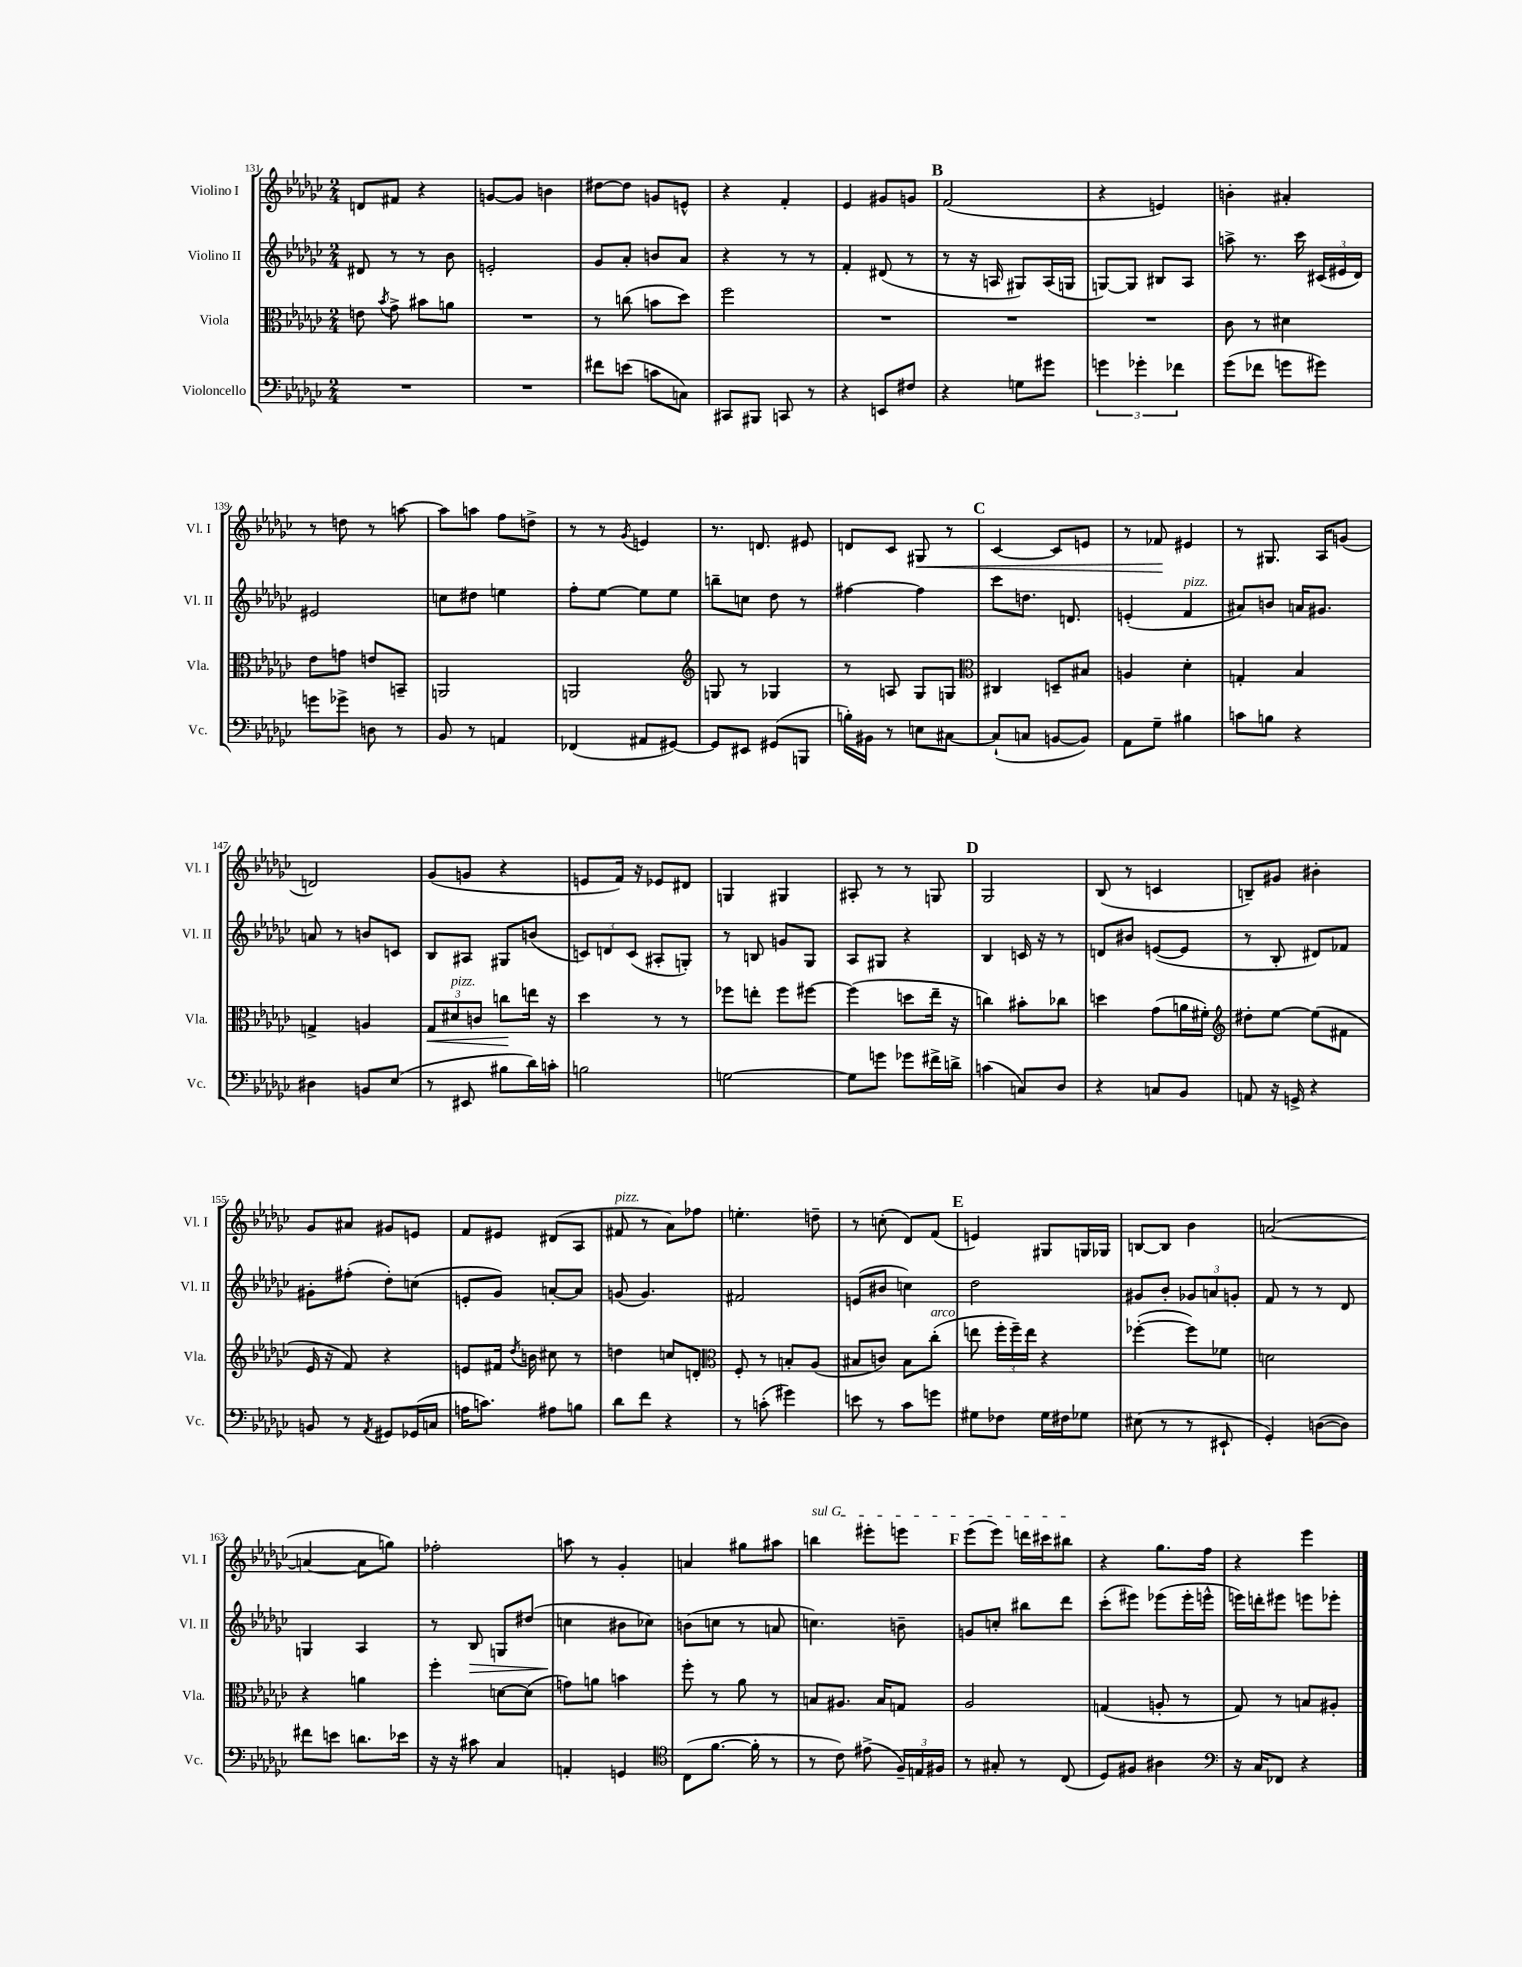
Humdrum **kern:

**kern	**kern	**dynam	**kern	**dynam	**kern	**dynam
*part4	*part3	*part3	*part2	*part2	*part1	*part1
*staff4	*staff3	*staff3	*staff2	*staff2	*staff1	*staff1
*I"Violoncello	*I"Viola	*	*I"Violino II	*	*I"Violino I	*
*I'Vc.	*I'Vla.	*	*I'Vl. II	*	*I'Vl. I	*
*clefF4	*clefC3	*	*clefG2	*	*clefG2	*
*k[b-e-a-d-g-c-]	*k[b-e-a-d-g-c-]	*	*k[b-e-a-d-g-c-]	*	*k[b-e-a-d-g-c-]	*
*M2/4	*M2/4	*	*M2/4	*	*M2/4	*
=131	=131	=131	=131	=131	=131	=131
2r	8en\	.	8d#X/	.	8dn/L	.
.	8qb-/	.	.	.	.	.
.	8g-^\	.	8r	.	8f#X/J	.
.	8b#X\L	.	8r	.	4r	.
.	8an\J	.	8b-\	.	.	.
=132	=132	=132	=132	=132	=132	=132
2r	2r	.	2en'/	.	[8gn/L	.
.	.	.	.	.	8g/J]	.
.	.	.	.	.	4bn\	.
=133	=133	=133	=133	=133	=133	=133
8f#X\L	8r	.	8g-/L	.	[8dd#X\L	.
(8en\J	(8ccn\	.	8a-'/J	.	8dd#\J]	.
8cn\L	8bn\L	.	8bn/L	.	8gn/L	.
8Cn\J)	8dd-\J)	.	8a-/J	.	8en^^/J	.
=134	=134	=134	=134	=134	=134	=134
8CC#X/L	2ff\	.	4r	.	4r	.
8BBB#X/J	.	.	.	.	.	.
8CCn/	.	.	8r	.	4f'/	.
8r	.	.	8r	.	.	.
=135	=135	=135	=135	=135	=135	=135
4r	2r	.	4f'/	.	4e-/	.
8EEn/L	.	.	(8d#X/	.	8g#X/L	.
8F#X/J	.	.	8r	.	8gn/J	.
!!LO:REH:place=s1:t=B
=136	=136	=136	=136	=136	=136	=136
4r	2r	.	8r	.	(2f/	.
.	.	.	16r	.	.	.
.	.	.	16An/	.	.	.
8Gn\L	.	.	8G#X/L)	.	.	.
8g#X\J	.	.	(16A/L	.	.	.
.	.	.	16Gn/JJ	.	.	.
=137	=137	=137	=137	=137	=137	=137
6gn\	2r	.	[8Gn/L)	.	4r	.
.	.	.	8G/J]	.	.	.
6g-X'\	.	.	.	.	.	.
.	.	.	8B#X/L	.	4en/)	.
6f-X\	.	.	.	.	.	.
.	.	.	8A-/J	.	.	.
=138	=138	=138	=138	=138	=138	=138
(8g-\L	8c-\	.	8aan^\	.	4bn'\	.
8f-X\J	8r	.	8.r	.	.	.
8gn\L	4d#X\	.	.	.	4a#X'/	.
.	.	.	16ccc-\	.	.	.
8g#X\J)	.	.	(24c#X/LL	.	.	.
.	.	.	24e#X/	.	.	.
.	.	.	24d-/JJ)	.	.	.
!!LO:LB:g=z
=139	=139	=139	=139	=139	=139	=139
8gn\L	8e-\L	.	2e#X/	.	8r	.
8g-X^\J	8gn\J	.	.	.	8ddn\	.
8Dn\	8en/L	.	.	.	8r	.
8r	8BBn~/J	.	.	.	[8aan\	.
=140	=140	=140	=140	=140	=140	=140
8BB-/	2AAn/	.	8ccn\L	.	8aa\L]	.
8r	.	.	8dd#X\J	.	8aan\J	.
4AAn/	.	.	4een\	.	8ff\L	.
.	.	.	.	.	8ddn^\J	.
=141	=141	=141	=141	=141	=141	=141
(4FF-X/	2AAn/	.	8ff'\L	.	8r	.
.	.	.	[8ee-\J	.	8r	.
.	.	.	.	.	8qg-/	.
8AA#X/L	.	.	8ee-\L]	.	4en/	.
[8GG#X/J)	.	.	8ee-\J	.	.	.
=142	=142	=142	=142	=142	=142	=142
*	*clefG2	*	*	*	*	*
8GG#/L]	8Gn/	.	8bbn~\L	.	8.r	.
8EE#X/J	8r	.	8ccn\J	.	.	.
.	.	.	.	.	8.dn/	.
(8GG#X/L	4G-X/	.	8dd-\	.	.	.
8BBBn/J	.	.	8r	.	8e#X/	.
=143	=143	=143	=143	=143	=143	=143
16Bn'\LL)	8r	.	[4ff#X\	.	8dn/L	.
16BB#X\JJ	.	.	.	.	.	.
8r	8An/	.	.	.	8c-/J	.
!	!	!	!	!	!	!LO:HP:b
8En\L	8G-/L	.	4ff#\]	.	8G#X/	<
[8C#X\J	8Gn/J	.	.	.	8r	.
!!LO:REH:place=s1:t=C
=144	=144	=144	=144	=144	=144	=144
*	*clefC3	*	*	*	*	*
(8C#`/L]	4C#X/	.	8ccc-\L	.	[4c-/	.
8Cn/J	.	.	8.ddn\J	.	.	.
[8BBn/L	8Dn~/L	.	.	.	8c-/L]	.
.	.	.	8.dn/	.	.	.
8BB/J])	8B#X/J	.	.	.	8en/J	.
=145	=145	=145	=145	=145	=145	=145
8AA-\L	4An/	.	(4en'/	.	8r	.
8G-~\J	.	.	.	.	8f-X/	.
!	!	!	!LO:TX:a:i:t=pizz.	!	!	!
4B#X\	4d-'\	.	4f/	.	4e#X/	[
=146	=146	=146	=146	=146	=146	=146
8cn\L	4Gn'/	.	8a#X/L)	.	8r	.
8Bn\J	.	.	8bn/J	.	8.G#X/	.
4r	4B-/	.	16an/KL	.	.	.
.	.	.	8.g#X/J	.	16A-/KL	.
.	.	.	.	.	(8gn/J	.
!!LO:LB:g=z
=147	=147	=147	=147	=147	=147	=147
4D#X\	4Gn^/	.	8an/	.	2dn/)	.
.	.	.	8r	.	.	.
8BBn/L	4An/	.	8bn/L	.	.	.
(8E-/J	.	.	8cn/J	.	.	.
=148	=148	=148	=148	=148	=148	=148
!	!	!LO:HP:b	!	!	!	!
8r	12G-/L	<	8B-/L	.	(8g-/L	.
!	!LO:TX:a:i:t=pizz.	!	!	!	!	!
.	12d#X/	.	.	.	.	.
8EE#X/	.	.	8A#X/J	.	8gn/J	.
.	12cn/J	.	.	.	.	.
8B#X\L	8ccn\L	.	8G#X/L	.	4r	.
16d-\L)	16een\Jk	[	(8bn/J	.	.	.
16cn'\JJ	16r	.	.	.	.	.
=149	=149	=149	=149	=149	=149	=149
2Bn\	4dd-\	.	12cn/L)	.	8en/L	.
.	.	.	12dn/	.	.	.
.	.	.	.	.	16f/Jk)	.
.	.	.	(12c/J	.	.	.
.	.	.	.	.	16r	.
.	8r	.	8A#X'/L	.	8e-X/L	.
.	8r	.	8Gn'/J)	.	8d#X/J	.
=150	=150	=150	=150	=150	=150	=150
[2Gn\	8ff-X\L	.	8r	.	4Gn/	.
.	8een'\J	.	8Bn/	.	.	.
.	8ff-\L	.	8gn/L	.	4G#X/	.
.	[8ff#X\J	.	8G-/J	.	.	.
=151	=151	=151	=151	=151	=151	=151
8G\L]	(4ff#\]	.	8A-/L	.	8A#X'/	.
8gn\J	.	.	8G#X/J	.	8r	.
8g-X\L	8ddn\L	.	4r	.	8r	.
16f#X^\L	16ee-~\Jk	.	.	.	8Gn/	.
16dn^\JJ	16r	.	.	.	.	.
!!LO:REH:place=s1:t=D
=152	=152	=152	=152	=152	=152	=152
(4cn\	4ccn\)	.	4B-/	.	2G-/	.
8Cn/L)	8b#X'\L	.	16cn/	.	.	.
.	.	.	16r	.	.	.
8D-/J	8cc-X\J	.	8r	.	.	.
=153	=153	=153	=153	=153	=153	=153
4r	4ddn\	.	8dn/L	.	(8B-/	.
.	.	.	8b#X/J	.	8r	.
8Cn/L	(8g-\L	.	([8en/L	.	4cn/	.
8BB-/J	16an\L	.	8e/J]	.	.	.
.	16f#X'\JJ)	.	.	.	.	.
=154	=154	=154	=154	=154	=154	=154
*	*clefG2	*	*	*	*	*
8AAn/	8dd#X'\L	.	8r	.	8Bn~/L)	.
16r	[8ee-\J	.	8B-'/	.	8g#X/J	.
16GGn^/	.	.	.	.	.	.
4r	(8ee-\L]	.	8d#X/L)	.	4b#X'\	.
.	8f#X\J	.	8f-X/J	.	.	.
!!LO:LB:g=z
=155	=155	=155	=155	=155	=155	=155
8BBn/	16e-/	.	8g#X'\L	.	8g-/L	.
.	16r	.	.	.	.	.
8r	8f/)	.	(8ff#X'\J	.	8a#X/J	.
8qAA-/	.	.	.	.	.	.
8GG#X/L	4r	.	8dd-'\L)	.	8g#X/L	.
(16GG-X/L	.	.	(8ccn\J	.	8en/J	.
16Cn/JJ	.	.	.	.	.	.
=156	=156	=156	=156	=156	=156	=156
16An\KL	8en/L	.	8en'/L	.	8f/L	.
8.cn\J)	.	.	.	.	.	.
.	16f#X/Jk	.	8g-/J)	.	8e#X/J	.
.	8qdd-/	.	.	.	.	.
.	16bn\	.	.	.	.	.
8A#X\L	8cc#X\	.	[8an'/L	.	(8d#X/L	.
8Bn\J	8r	.	8a/J]	.	8A-/J	.
=157	=157	=157	=157	=157	=157	=157
!	!	!	!	!	!LO:TX:a:i:t=pizz.	!
8d-\L	4ddn\	.	(8gn/	.	8f#X/	.
8f\J	.	.	4.g/)	.	8r	.
4r	8ccn/L	.	.	.	8a-\L)	.
.	8dn'/J	.	.	.	8ff-X\J	.
=158	=158	=158	=158	=158	=158	=158
*	*clefC3	*	*	*	*	*
8r	8F'/	.	2f#X/	.	4.een'\	.
(8cn'\	8r	.	.	.	.	.
4g#X\)	8Bn'/L	.	.	.	.	.
.	(8A-/J	.	.	.	8ddn~\	.
=159	=159	=159	=159	=159	=159	=159
8en\	8B#X/L	.	(8en/L	.	8r	.
8r	8cn/J)	.	8b#X/J	.	(8ccn'\	.
8c-\L	8B#\L	.	4ccn\)	.	8d-/L)	.
!	!LO:TX:a:i:t=arco	!	!	!	!	!
8gn\J	(8cc-'\J	.	.	.	(8f/J	.
!!LO:REH:place=s1:t=E
=160	=160	=160	=160	=160	=160	=160
8G#X\L	8een\	.	2dd-\	.	4en/)	.
8F-X\J	24ff'\LL	.	.	.	.	.
.	24ff~\)	.	.	.	.	.
.	24ee\JJ	.	.	.	.	.
16G#\LL	4r	.	.	.	8G#X/L	.
16F#X\J	.	.	.	.	.	.
8G-X\J	.	.	.	.	16Gn/L	.
.	.	.	.	.	16G-X/JJ	.
=161	=161	=161	=161	=161	=161	=161
(8E#X\	([4ff-X'\	.	8g#X/L	.	[8Bn/L	.
8r	.	.	8b-'/J	.	8B/J]	.
8r	8ff-\L])	.	12g-X/L	.	4b-\	.
.	.	.	12an/	.	.	.
8EE#X`/	8f-X\J	.	.	.	.	.
.	.	.	12gn'/J	.	.	.
=162	=162	=162	=162	=162	=162	=162
4GG-'/)	2dn\	.	8f/	.	([2an/	.
.	.	.	8r	.	.	.
([8Dn\L	.	.	8r	.	.	.
8D\J])	.	.	8d-/	.	.	.
!!LO:LB:g=z
=163	=163	=163	=163	=163	=163	=163
8f#X\L	4r	.	4Gn/	.	4an/_	.
8en\J	.	.	.	.	.	.
8.dn\L	4an\	.	4A-/	.	8a\L]	.
.	.	.	.	.	8ggn\J)	.
16e-X\Jk	.	.	.	.	.	.
=164	=164	=164	=164	=164	=164	=164
16r	4ff'\	.	8r	.	2ff-X'\	.
16r	.	.	.	.	.	.
!	!	!	!	!LO:HP:b	!	!
8c#X\	.	.	8B-/	>	.	.
4C-/	[8dn\L	.	8Gn/L	.	.	.
.	(8d\J]	.	(8dd#X/J	.	.	.
=165	=165	=165	=165	=165	=165	=165
4AAn'/	8gn\L)	.	4ccn\	.	8aan\	.
.	8an\J	.	.	.	8r	.
4GGn/	4bn\	.	8b#X\L	]	4g-'/	.
.	.	.	8cc-X\J)	.	.	.
=166	=166	=166	=166	=166	=166	=166
*clefC4	*	*	*	*	*	*
(8C-\L	8ff'\	.	(8bn\L	.	4an/	.
[8.f\J	8r	.	8ccn\J	.	.	.
.	8a-\	.	8r	.	8gg#X\L	.
16f'\]	.	.	.	.	.	.
8r	8r	.	8an/	.	8aa#X\J	.
=167	=167	=167	=167	=167	=167	=167
!	!	!	!	!	!LO:TX:a:i:t=sul G	!
8r	8Bn/L	.	4.ccn\)	.	4bbn\	.
8c-\)	8.A#X/J	.	.	.	.	.
(8e#X^\	.	.	.	.	8eee#X'\L	.
.	16B/KL	.	.	.	.	.
24F~/LL)	8Gn/J	.	8bn~\	.	8eeen\J	.
24En/	.	.	.	.	.	.
24F#X/JJ	.	.	.	.	.	.
!!LO:REH:place=s1:t=F
=168	=168	=168	=168	=168	=168	=168
8r	2A-/	.	8gn/L	.	(8eee-\L	.
8G#X'/	.	.	8ccn'/J	.	8eee-\J)	.
8r	.	.	8bb#X\L	.	16dddn\LL	.
.	.	.	.	.	16ccc#X\J	.
(8C-/	.	.	8ddd-\J	.	8bb#X\J	.
=169	=169	=169	=169	=169	=169	=169
8D-/L)	(4Gn/	.	(8ccc-'\L	.	4r	.
8F#X/J	.	.	8eee#X\J)	.	.	.
4A#X\	8An'/	.	(8eee-X\L	.	8.gg-\L	.
.	8r	.	16eee-'\L	.	.	.
.	.	.	16eeen^^\JJ	.	16ff\Jk	.
=170	=170	=170	=170	=170	=170	=170
*clefF4	*	*	*	*	*	*
16r	8G-/)	.	16eeen\LL)	.	4r	.
16C-/KL	.	.	16dddn'\J	.	.	.
8FF-X/J	8r	.	8eee#X\J	.	.	.
4r	8Bn/L	.	8eeen\L	.	4eee-\	.
.	8A#X'/J	.	8eee-X'\J	.	.	.
==	==	==	==	==	==	==
*-	*-	*-	*-	*-	*-	*-
